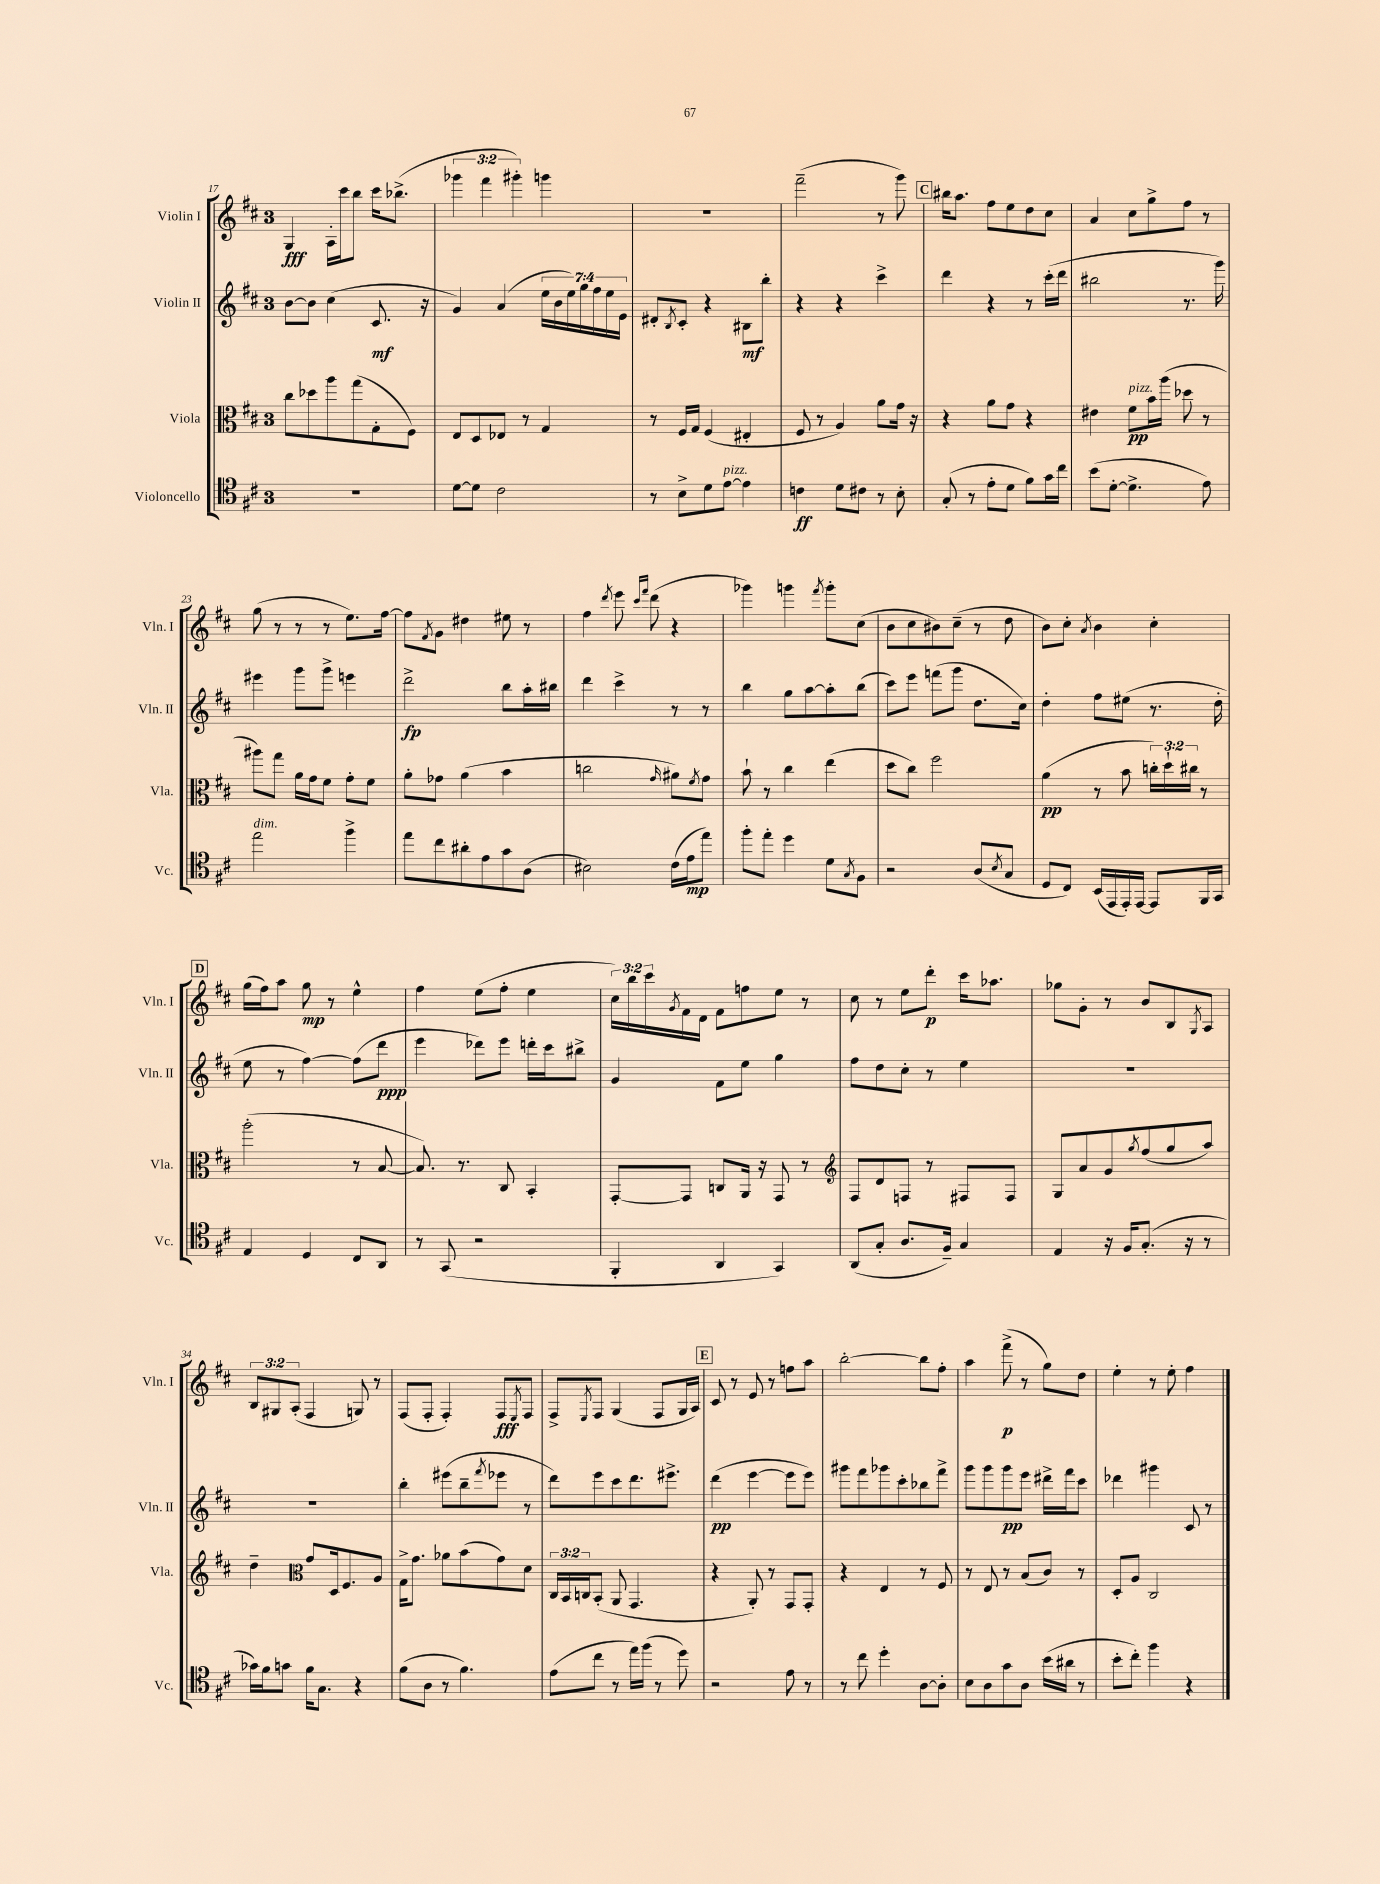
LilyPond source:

<<
\new StaffGroup <<
\new Staff = "s0" \with { instrumentName = "Violin I" shortInstrumentName = "Vln. I" } {
    \clef treble \key d \major \once \override Staff.TimeSignature.style = #'single-digit \time 3/4 \override Staff.TupletNumber.text = #tuplet-number::calc-fraction-text
    g4\fff a16-. cis'''16 b''8 cis'''16 bes''8.->( |
    \tuplet 3/2 { ges'''4 fis'''4 gis'''4-.) } g'''4 |
    R2. |
    fis'''2--( r8 g'''8) |
    \mark \markup { \box "C" } bis''16 a''8. fis''8 e''8 d''8 cis''8 |
    a'4 cis''8 g''8-> fis''8 r8 |
    g''8( r8 r8 r8 e''8.) fis''16~ |
    fis''8 \acciaccatura { fis'8 } g'8 dis''4 eis''8 r8 |
    fis''4 \acciaccatura { d'''8 } e'''8 \grace { cis'''16 fis'''16 } d'''8( r4 |
    ges'''4) g'''4 \acciaccatura { fis'''8 } g'''8-. cis''8( |
    b'8 cis''8 bis'8) cis''8--( r8 d''8 |
    b'8) cis''8-. \acciaccatura { a'8 } b'4 cis''4-. |
    \mark \markup { \box "D" } g''16( fis''16) a''8 g''8\mp r8 e''4-^ |
    fis''4 e''8( fis''8-. e''4 |
    \tuplet 3/2 { cis''16) b''16 cis'''16 } \acciaccatura { g'8 } fis'16 d'16 fis'8 f''8 e''8 r8 |
    cis''8 r8 e''8 d'''8-.\p cis'''16 aes''8. |
    ges''8 g'8-. r8 b'8 b8 \acciaccatura { g8 } a8 |
    \tuplet 3/2 { b8 gis8 a8-.( } fis4 g8) r8 |
    fis8( fis8-. fis4-.) fis8\fff \acciaccatura { e8 } fis8 |
    fis8-> \acciaccatura { e8 } fis8 g4( fis8 g16 a16) |
    \mark \markup { \box "E" } cis'8 r8 e'8 r8 f''8 a''8 |
    b''2~-. b''8 fis''8-. |
    a''4 fis'''8->\p( r8 g''8) d''8 |
    e''4-. r8 e''8-. fis''4 \bar "|." |
}
\new Staff = "s1" \with { instrumentName = "Violin II" shortInstrumentName = "Vln. II" } {
    \clef treble \key d \major \once \override Staff.TimeSignature.style = #'single-digit \time 3/4 \override Staff.TupletNumber.text = #tuplet-number::calc-fraction-text
    b'8~ b'8 cis''4( cis'8.\mf r16 |
    g'4) a'4( \tuplet 7/4 { e''16 b'16 e''16) g''16 fis''16 e''16 e'16 } |
    dis'8-. \acciaccatura { b8 } cis'8-. r4 bis8\mf b''8-. |
    r4 r4 cis'''4-> |
    \mark \markup { \box "C" } d'''4 r4 r8 cis'''16-.( d'''16 |
    bis''2 r8. g'''16) |
    eis'''4 g'''8 g'''8-> e'''4 |
    d'''2->\fp b''8 a''16-. bis''16 |
    d'''4 cis'''4-> r8 r8 |
    b''4 g''8 a''8~ a''8-. b''8( |
    cis'''8) e'''8 f'''8( g'''8 d''8. cis''16) |
    d''4-. fis''8 eis''8( r8. d''16-. |
    \mark \markup { \box "D" } e''8 r8 fis''4~) fis''8( d'''8\ppp |
    e'''4 des'''8) e'''8 d'''16-. cis'''16 bis''8-> |
    g'4 fis'8 e''8 g''4 |
    fis''8 d''8 cis''8-. r8 e''4 |
    R2. |
    R2. |
    b''4-. eis'''8( b''8-- \acciaccatura { fis'''8 } ees'''8 r8 |
    d'''8) e'''8 cis'''8 d'''8. eis'''8.-> |
    \mark \markup { \box "E" } d'''4\pp( e'''4~ e'''8 e'''8) |
    gis'''8 fis'''8 ges'''8 cis'''8-. bes''8 fis'''8-> |
    g'''8 g'''8 g'''8\pp e'''8 dis'''16-> fis'''16 cis'''8 |
    des'''4 gis'''4 cis'8 r8 \bar "|." |
}
\new Staff = "s2" \with { instrumentName = "Viola" shortInstrumentName = "Vla." } {
    \clef alto \key d \major \once \override Staff.TimeSignature.style = #'single-digit \time 3/4 \override Staff.TupletNumber.text = #tuplet-number::calc-fraction-text
    cis''8 des''8 a''8 g''8( g8-. fis8) |
    e8 d8 ees8 r8 g4 |
    r8 fis16 g16 fis4( eis4-. |
    fis8 r8 a4) a'8 g'16 r16 |
    \mark \markup { \box "C" } r4 a'8 g'8 r4 |
    eis'4 fis'8\pp^\markup { \italic "pizz." } b'16 a''16( des''8 r8 |
    ais''8) g''8 a'16 g'16 fis'8 g'8-. fis'8 |
    a'8-. ges'8 a'4( b'4 |
    c''2 \grace { g'16 } ais'8) \acciaccatura { fis'8 } g'8 |
    b'8-! r8 cis''4 e''4( |
    d''8 cis''8) fis''2 |
    a'4\pp( r8 b'8 \tuplet 3/2 { c''16-.) d''16-! cis''16 } r8 |
    \mark \markup { \box "D" } a''2-.( r8 b8~ |
    b8.) r8. cis8 b,4-. |
    g,8~-. g,8 c8 a,16 r16 g,8 r8 |
    \clef treble fis8 d'8 f8 r8 fis8 fis8 |
    g8 a'8 g'8 \acciaccatura { g''8 } fis''8( g''8 a''8) |
    d''4-- \clef alto g'8 d16 fis8. a8 |
    g16-> g'8. aes'8 b'8( g'8) d'8 |
    \tuplet 3/2 { cis16 b,16 c16 } b,8-.( a,8 g,4. |
    \mark \markup { \box "E" } r4 a,8-.) r8 g,8 g,8-. |
    r4 e4 r8 fis8 |
    r8 e8 r8 b8( cis'8) r8 |
    d8-. a8 cis2 \bar "|." |
}
\new Staff = "s3" \with { instrumentName = "Violoncello" shortInstrumentName = "Vc." } {
    \clef tenor \key d \major \once \override Staff.TimeSignature.style = #'single-digit \time 3/4
    R2. |
    d'8~ d'8 cis'2 |
    r8 b8-> d'8 e'8~^\markup { \italic "pizz." } e'4 |
    c'4\ff d'8 cis'8 r8 b8-. |
    \mark \markup { \box "C" } g8-.( r8 e'8-. d'8 fis'8) g'16 cis''16 |
    b'8( d'8~-. d'4.-> e'8) |
    e''2^\markup { \italic "dim." } fis''4-> |
    e''8 cis''8 ais'8-. e'8 g'8 a8( |
    bis2) cis'16( e'16\mp e''8) |
    fis''8-. e''8-. d''4 d'8 \acciaccatura { g8 } fis8 |
    r2 a8( \acciaccatura { b8 } g8 |
    d8 cis8) b,16( e,16 e,16-.) e,16~ e,8 fis,16 g,16 |
    \mark \markup { \box "D" } e4 d4 cis8 a,8 |
    r8 g,8( r2 |
    fis,4-. a,4 g,4) |
    a,8( g8-. a8. fis16--) g4 |
    e4 r16 fis16 g8.-.( r16 r8 |
    ges'16) fis'16 g'8 fis'16 g8. r4 |
    fis'8( a8 r8 fis'4.) |
    e'8( cis''8 r8 e''16) fis''16( r8 d''8) |
    \mark \markup { \box "E" } r2 e'8 r8 |
    r8 cis''8 d''4-. a8~ a8-. |
    b8 a8 g'8 a8 b'16( ais'16 r8 |
    b'8-. cis''8-.) fis''4 r4 \bar "|." |
}
>>
>>
\layout { \context { \Score currentBarNumber = #17 } }
